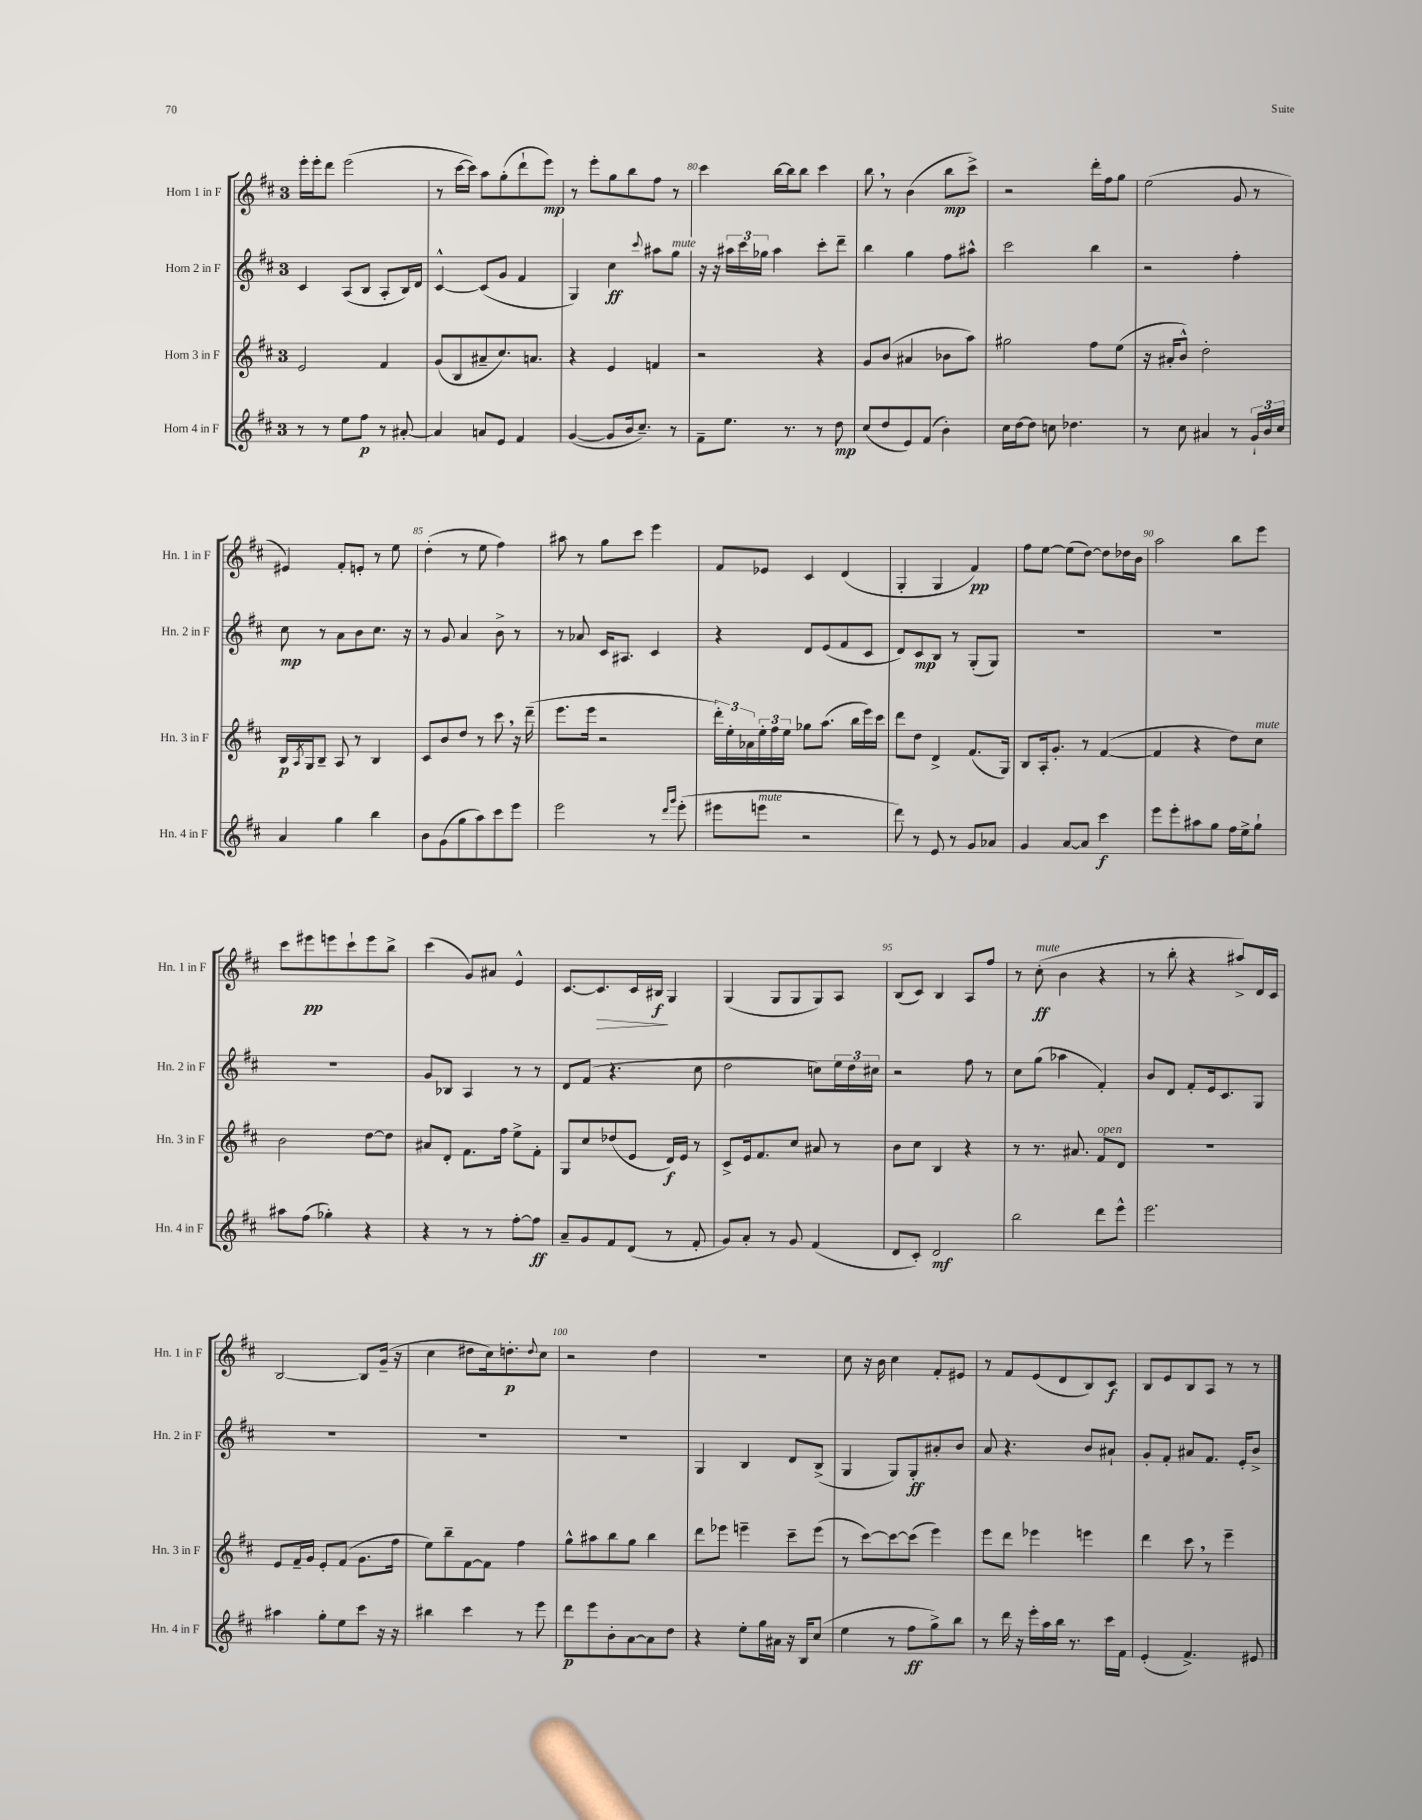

**kern	**dynam	**kern	**dynam	**kern	**dynam	**kern	**dynam
*part4	*part4	*part3	*part3	*part2	*part2	*part1	*part1
*staff4	*staff4	*staff3	*staff3	*staff2	*staff2	*staff1	*staff1
*I"Horn 4 in F	*	*I"Horn 3 in F	*	*I"Horn 2 in F	*	*I"Horn 1 in F	*
*I'Hn. 4 in F	*	*I'Hn. 3 in F	*	*I'Hn. 2 in F	*	*I'Hn. 1 in F	*
*clefG2	*	*clefG2	*	*clefG2	*	*clefG2	*
*k[f#c#]	*	*k[f#c#]	*	*k[f#c#]	*	*k[f#c#]	*
*M3/4	*	*M3/4	*	*M3/4	*	*M3/4	*
=77	=77	=77	=77	=77	=77	=77	=77
8r	.	2e/	.	4c#/	.	16eee'\LL	.
.	.	.	.	.	.	16eee'\J	.
8r	.	.	.	.	.	8ddd\J	.
8ee\L	.	.	.	(8A/L	.	(2eee\	.
8ff#\J	p	.	.	8B/J	.	.	.
8r	.	4f#/	.	8A'/L	.	.	.
[8a#X'/	.	.	.	16B/L)	.	.	.
.	.	.	.	16d/JJ	.	.	.
=78	=78	=78	=78	=78	=78	=78	=78
4a#/]	.	(8g/L	.	[4c#^^/	.	8r	.
.	.	8B/	.	.	.	[16ccc#\LL	.
.	.	.	.	.	.	16ccc#\JJ])	.
8an/L	.	8a#X~/	.	(8c#/L]	.	8aa\L	.
8e/J	.	8.cc#/)	.	8g/J	.	(8gg'\	.
4f#/	.	.	.	4f#/	.	8ddd`\	.
.	.	8.an/J	.	.	.	.	.
.	.	.	.	.	.	8eee\J)	mp
=79	=79	=79	=79	=79	=79	=79	=79
([4g/	.	4r	.	4G/)	.	8r	.
.	.	.	.	.	.	8eee'\L	.
8g/L]	.	4e/	.	4cc#\	ff	8gg\	.
16b/k	.	.	.	.	.	8bb\	.
8.cc#~/J)	.	.	.	.	.	.	.
.	.	.	.	8qqccc#/	.	.	.
.	.	4fn/	.	8aa#X\L	.	8ff#\J	.
!	!	!	!	!LO:TX:a:i:t=mute	!	!	!
8r	.	.	.	8gg\J	.	8r	.
=80	=80	=80	=80	=80	=80	=80	=80
8f#~\L	.	2r	.	16r	.	4ccc#\	.
.	.	.	.	16r	.	.	.
8.ee\J	.	.	.	24aa#X\LL	.	.	.
.	.	.	.	24ccc#\	.	.	.
.	.	.	.	24gg-X\JJ	.	.	.
.	.	.	.	4aa#\	.	[16bb\LL	.
8.r	.	.	.	.	.	16bb\J]	.
.	.	.	.	.	.	8bb\J	.
8r	.	4r	.	8ccc#'\L	.	4ccc#\	.
8dd\	mp	.	.	8ddd~\J	.	.	.
=81	=81	=81	=81	=81	=81	=81	=81
(8cc#/L	.	8g/L	.	4bb\	.	8bb,\	.
8dd/	.	(8b/J	.	.	.	8r	.
8e/)	.	4a#X/	.	4gg\	.	(4b\	.
(8f#/J	.	.	.	.	.	.	.
4b'\)	.	8b-X\L	.	8ff#\L	.	8bb\L	mp
.	.	8aa\J)	.	8aa#X^^\J	.	8ccc#^\J)	.
=82	=82	=82	=82	=82	=82	=82	=82
16cc#\LL	.	2gg#X\	.	2ccc#\	.	2r	.
[16dd\J	.	.	.	.	.	.	.
8dd\J]	.	.	.	.	.	.	.
8ccn\	.	.	.	.	.	.	.
4.dd-X\	.	.	.	.	.	.	.
.	.	8ff#\L	.	4bb\	.	16ddd'\LL	.
.	.	.	.	.	.	16ff#\J	.
.	.	(8ee\J	.	.	.	8gg\J	.
=83	=83	=83	=83	=83	=83	=83	=83
8r	.	16r	.	2r	.	(2ee\	.
.	.	16a#X'/KL	.	.	.	.	.
8cc#\	.	8b^^/J)	.	.	.	.	.
4a#X/	.	2dd'\	.	.	.	.	.
8r	.	.	.	4ff#'\	.	8g/	.
24g`/LL	.	.	.	.	.	8r	.
24b/	.	.	.	.	.	.	.
24cc#/JJ	.	.	.	.	.	.	.
!!LO:LB:g=z
=84	=84	=84	=84	=84	=84	=84	=84
4a/	.	16B/LL	p	8cc#\	mp	4e#X/)	.
.	.	8qA/	.	.	.	.	.
.	.	16G/J	.	.	.	.	.
.	.	8B~/J	.	8r	.	.	.
4gg\	.	8A/	.	8a\L	.	8f#'/L	.
.	.	8r	.	8b\	.	8en'/J	.
4bb\	.	4B/	.	8.cc#\J	.	8r	.
.	.	.	.	.	.	8ee\	.
.	.	.	.	16r	.	.	.
=85	=85	=85	=85	=85	=85	=85	=85
8b\L	.	8c#/L	.	8r	.	(4dd'\	.
(8g\	.	8b/	.	8g/	.	.	.
8gg\	.	8dd/J	.	4a/	.	8r	.
8aa\)	.	8r	.	.	.	8ee\	.
8ccc#\	.	8ccc#,\	.	8b^\	.	4ff#\)	.
8eee\J	.	16r	.	8r	.	.	.
.	.	(16ddd~\	.	.	.	.	.
=86	=86	=86	=86	=86	=86	=86	=86
2eee\	.	8.eee\L	.	8r	.	8aa#X\	.
.	.	.	.	8a-X/	.	8r	.
.	.	16eee\Jk	.	.	.	.	.
.	.	2r	.	16c#/KL	.	8gg\L	.
.	.	.	.	8.A#X/J	.	.	.
.	.	.	.	.	.	8ccc#\J	.
8r	.	.	.	4c#/	.	4eee\	.
16qqddd/LL	.	.	.	.	.	.	.
16qqggg/JJ	.	.	.	.	.	.	.
(8eee'\	.	.	.	.	.	.	.
=87	=87	=87	=87	=87	=87	=87	=87
8eee#X\L	.	24ddd'\LL)	.	4r	.	8f#/L	.
.	.	24ee'\	.	.	.	.	.
.	.	24a-X\	.	.	.	.	.
!LO:TX:a:i:t=mute	!	!	!	!	!	!	!
8eeen\J	.	24ee'\	.	.	.	8e-X/J	.
.	.	24ff#\	.	.	.	.	.
.	.	24ee\JJ	.	.	.	.	.
2r	.	8gg-X\L	.	8d/L	.	4c#/	.
.	.	(8.aa\J	.	(8e/	.	.	.
.	.	.	.	8f#/	.	(4d/	.
.	.	16bb\LL	.	.	.	.	.
.	.	16eee\)	.	8c#/J	.	.	.
.	.	16ccc#\JJ	.	.	.	.	.
=88	=88	=88	=88	=88	=88	=88	=88
8ddd\)	.	8ddd\L	.	8d/L)	.	4G'/	.
8r	.	8dd\J	.	8c#/	mp	.	.
8e/	.	4d^/	.	8B/J	.	4G/	.
8r	.	.	.	8r	.	.	.
8g/L	.	(8.f#/L	.	(8G'/L	.	4f#/)	pp
8a-X/J	.	.	.	8G/J)	.	.	.
.	.	16G/Jk)	.	.	.	.	.
=89	=89	=89	=89	=89	=89	=89	=89
4g/	.	8B/L	.	2.r	.	8ff#\L	.
.	.	16A'/k	.	.	.	[8ee\J	.
.	.	8.g'/J	.	.	.	.	.
[8a/L	.	.	.	.	.	(8ee\L]	.
8a/J]	.	8r	.	.	.	[8dd\J)	.
4ccc#\	f	([4f#/	.	.	.	8dd\L]	.
.	.	.	.	.	.	16dd-X\L	.
.	.	.	.	.	.	16b\JJ	.
=90	=90	=90	=90	=90	=90	=90	=90
8eee\L	.	4f#/]	.	2.r	.	2aa\	.
8eee'\	.	.	.	.	.	.	.
8aa#X\	.	4r	.	.	.	.	.
8gg\J	.	.	.	.	.	.	.
16ff#\LL	.	8dd\L)	.	.	.	8bb\L	.
16ee^\J	.	.	.	.	.	.	.
!	!	!LO:TX:a:i:t=mute	!	!	!	!	!
8gg`\J	.	8cc#\J	.	.	.	8eee\J	.
!!LO:LB:g=z
=91	=91	=91	=91	=91	=91	=91	=91
8aa#X\L	.	2b\	.	2.r	.	8ccc#\L	.
(8ff#\J	.	.	.	.	.	8eee#X\	pp
4gg-X'\)	.	.	.	.	.	8eeen\	.
.	.	.	.	.	.	8ccc#`\	.
4r	.	[8dd\L	.	.	.	8eee\	.
.	.	8dd\J]	.	.	.	8bb^\J	.
=92	=92	=92	=92	=92	=92	=92	=92
4r	.	8a#X/L	.	8g/L	.	(4ccc#\	.
.	.	8d'/J	.	8B-X/J	.	.	.
8r	.	8.f#\L	.	4A/	.	8g/L)	.
8r	.	.	.	.	.	8a#X/J	.
.	.	16ff#\Jk	.	.	.	.	.
[8ff#'\L	.	8ee^\L	.	8r	.	4e^^/	.
8ff#\J]	ff	8f#'\J	.	8r	.	.	.
=93	=93	=93	=93	=93	=93	=93	=93
8a~/L	.	8G/L	.	8d/L	.	[8.c#/L	.
8g/	.	8cc#/	.	(8f#/J	.	.	.
!	!	!	!	!	!	!	!LO:HP:b
.	.	.	.	.	.	8.c#/]	>
8f#/	.	(8dd-X/	.	4.r	.	.	.
(8d/J	.	8e/J	.	.	.	16c#/L	.
.	.	.	.	.	.	16B#X/JJ	f
8r	.	16d/LL)	f	.	.	4G/	]
.	.	16e/JJ	.	.	.	.	.
8f#'/	.	8r	.	8cc#\	.	.	.
=94	=94	=94	=94	=94	=94	=94	=94
8g/L)	.	8c#^/L	.	2dd\	.	(4G/	.
8a'/J	.	16e/k	.	.	.	.	.
.	.	8.f#/	.	.	.	.	.
8r	.	.	.	.	.	8G/L	.
8g/	.	8cc#/J	.	.	.	8G/	.
(4f#/	.	8a#X/	.	8ccn\L)	.	8G/)	.
.	.	8r	.	24ee\L	.	8A/J	.
.	.	.	.	24dd\	.	.	.
.	.	.	.	24cc#X\JJ	.	.	.
=95	=95	=95	=95	=95	=95	=95	=95
8d/L	.	8b\L	.	2r	.	(8B/L	.
8c#'/J)	.	8cc#\J	.	.	.	8c#/J)	.
2d/	mf	4B/	.	.	.	4B/	.
.	.	4r	.	8ff#\	.	8A/L	.
.	.	.	.	8r	.	8ff#/J	.
=96	=96	=96	=96	=96	=96	=96	=96
2bb\	.	8r	.	8cc#\L	.	8r	.
!	!	!	!	!	!	!LO:TX:a:i:t=mute	!
.	.	8.r	.	(8gg\J	.	(8cc#'\	ff
.	.	.	.	4aa-X\	.	4b\	.
.	.	8.a#X/	.	.	.	.	.
!	!	!LO:TX:a:i:t=open	!	!	!	!	!
8ddd\L	.	8f#/L	.	4f#'/)	.	4r	.
8eee^^\J	.	8d/J	.	.	.	.	.
=97	=97	=97	=97	=97	=97	=97	=97
2.eee\	.	2.r	.	8b/L	.	8r	.
.	.	.	.	8d/J	.	8bb'\	.
.	.	.	.	8f#'/L	.	4r	.
.	.	.	.	16e/k	.	.	.
.	.	.	.	8.c#/	.	.	.
.	.	.	.	.	.	8aa#X^/L)	.
.	.	.	.	8G/J	.	16d/L	.
.	.	.	.	.	.	16c#/JJ	.
!!LO:LB:g=z
=98	=98	=98	=98	=98	=98	=98	=98
4aa#X\	.	8e/L	.	2.r	.	[2B/	.
.	.	16f#~/L	.	.	.	.	.
.	.	16g/JJ	.	.	.	.	.
8gg'\L	.	8e'/L	.	.	.	.	.
8ee\	.	(8f#/J	.	.	.	.	.
8ccc#\J	.	8.g\L	.	.	.	8B/L]	.
16r	.	.	.	.	.	(16g~/Jk	.
16r	.	16ff#\Jk	.	.	.	16r	.
=99	=99	=99	=99	=99	=99	=99	=99
4bb#X\	.	8ee\L)	.	2.r	.	4cc#\	.
.	.	8bb~\	.	.	.	.	.
4ccc#\	.	[8f#\	.	.	.	8dd#X\L	.
.	.	8f#\J]	.	.	.	16cc#\k)	.
.	.	.	.	.	.	8.ddn'\	p
8r	.	4ff#\	.	.	.	.	.
.	.	.	.	.	.	8qqdd/	.
8eee\	.	.	.	.	.	8cc#\J	.
=100	=100	=100	=100	=100	=100	=100	=100
8ddd\L	p	8gg^^\L	.	2.r	.	2r	.
8eee\	.	8aa#X\	.	.	.	.	.
8b'\	.	8bb\	.	.	.	.	.
[8a\	.	8gg\J	.	.	.	.	.
8a\]	.	4bb\	.	.	.	4dd\	.
8dd\J	.	.	.	.	.	.	.
=101	=101	=101	=101	=101	=101	=101	=101
4r	.	8ddd\L	.	4G/	.	2.r	.
.	.	8eee-X\J	.	.	.	.	.
8ee'\L	.	4eeen~\	.	4B/	.	.	.
16gg\L	.	.	.	.	.	.	.
16a#X\JJ	.	.	.	.	.	.	.
16r	.	8ccc#~\L	.	8d/L	.	.	.
16B/KL	.	.	.	.	.	.	.
(8cc#/J	.	(8eee\J	.	(8B^/J	.	.	.
=102	=102	=102	=102	=102	=102	=102	=102
4ee\	.	8r	.	4G/	.	8cc#\	.
.	.	[8ccc#\L)	.	.	.	16r	.
.	.	.	.	.	.	16b\	.
8r	.	8ccc#\_	.	8G/L)	.	4cc#\	.
8ff#\L	ff	(8ccc#\J]	.	8G'/	ff	.	.
8gg^\)	.	4eee\)	.	8a#X'/	.	8f#'/L	.
8bb\J	.	.	.	8b/J	.	8e#X/J	.
=103	=103	=103	=103	=103	=103	=103	=103
8r	.	8eee\L	.	8a/	.	8r	.
16ddd\	.	8ddd\J	.	4.r	.	8f#/L	.
16r	.	.	.	.	.	.	.
16eee'\LL	.	4eee-X\	.	.	.	(8e/	.
16aa\	.	.	.	.	.	.	.
16bb\JJ	.	.	.	.	.	8d/	.
8.r	.	.	.	.	.	.	.
.	.	4eeen\	.	8b/L	.	8B/)	.
16ccc#\LL	.	.	.	8a#X`/J	.	8c#/J	f
16f#\JJ	.	.	.	.	.	.	.
=104	=104	=104	=104	=104	=104	=104	=104
(4e'/	.	4ddd\	.	8g'/L	.	8B/L	.
.	.	.	.	8f#'/J	.	8e/	.
4.f#^/)	.	8ccc#,\	.	8a#X/L	.	8B/	.
.	.	8r	.	8.f#/J	.	8A/J	.
.	.	4eee~\	.	.	.	8r	.
.	.	.	.	16e'/KL	.	.	.
8e#X/	.	.	.	8b^/J	.	8r	.
==	==	==	==	==	==	==	==
*-	*-	*-	*-	*-	*-	*-	*-
